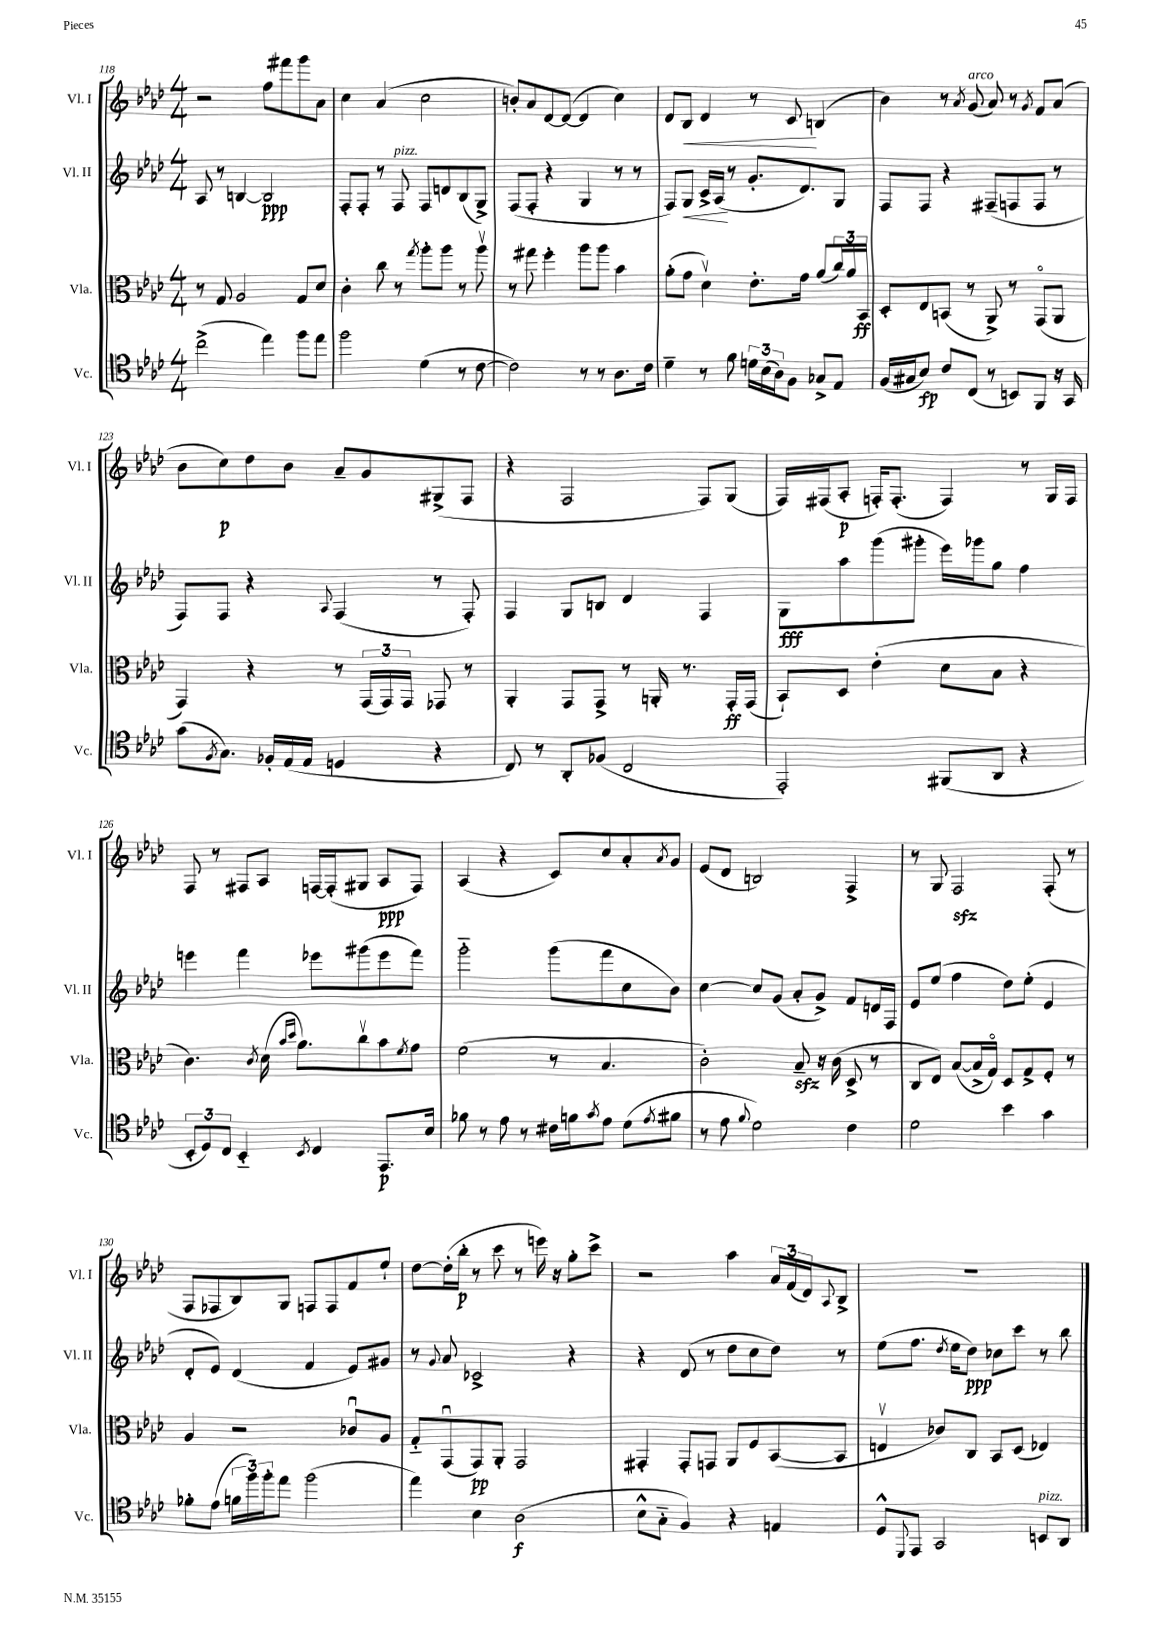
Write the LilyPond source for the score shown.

<<
\new StaffGroup <<
\new Staff = "s0" \with { instrumentName = "Vl. I" shortInstrumentName = "Vl. I" } {
    \clef treble \key aes \major \numericTimeSignature \time 4/4
    r2 f''8 fis'''8 g'''8 aes'8 |
    c''4 aes'4( c''2 |
    b'8-.) aes'8 des'8~ des'8~( des'4 c''4) |
    des'8 bes8\< des'4 r8 c'8\! b4( |
    bes'4) r8 \acciaccatura { aes'8 } g'8^\markup { \italic "arco" }( aes'8) r8 \acciaccatura { g'8 } f'8 aes'8( |
    bes'8 c''8\p) des''8 bes'8 aes'8-- g'8 gis8->( f8 |
    r4 f2 f8) g8( |
    f16) fis16( aes8-.\p f16-.) f8.-.( f4) r8 g16 f16 |
    f8 r8 fis8 aes8 f16~ f16-.( gis8 aes8\ppp f8) |
    aes4( r4 c'8) c''8 aes'8-. \acciaccatura { aes'8 } g'8 |
    ees'8( des'8 b2) f4-> |
    r8 g8 f2\sfz f8-.( r8 |
    f8 fes8 bes8) g8 f8 f8 f'8 ees''8-! |
    des''8~ des''16-.( bes''16-.\p r8 c'''8 r8 e'''16) r16 g''8-. c'''8-> |
    r2 aes''4 \tuplet 3/2 { aes'16 f'16( des'16) } \appoggiatura { aes8 } bes8-> |
    R1 \bar "|." |
}
\new Staff = "s1" \with { instrumentName = "Vl. II" shortInstrumentName = "Vl. II" } {
    \clef treble \key aes \major \numericTimeSignature \time 4/4
    aes8 r8 b4~ b2\ppp |
    f8-. f8-. r8 f8^\markup { \italic "pizz." } f8 d'8 bes8( g8->) |
    f8( f8-. r4 g4 r8 r8 |
    f8) g8\< c'16-> aes16\!( r8 g'8.-. des'8.) g8 |
    f8 f8 r4 fis8--( f8 f8 r8 |
    f8) f8 r4 \appoggiatura { aes8 } f4( r8 f8-.) |
    f4 g8 b8 des'4 f4 |
    g8\fff aes''8 g'''8( gis'''8-. ees'''16) ges'''16 g''8 f''4 |
    e'''4 f'''4 ees'''8 gis'''8( ees'''8 f'''8) |
    g'''2-_ g'''8( f'''8 c''8 bes'8) |
    c''4~ c''8 g'8( aes'8-. g'8->) f'8 d'16 f16 |
    ees'8 ees''8( f''4 des''8) ees''8-.( ees'4 |
    des'8-. ees'8) des'4( f'4 ees'8) gis'8 |
    r8 \appoggiatura { g'8 } aes'8 ces'2-> r4 |
    r4 des'8( r8 des''8 c''8 des''8) r8 |
    ees''8( f''8. \acciaccatura { des''8 } ees''16 des''8\ppp) ces''8 c'''8 r8 bes''8 \bar "|." |
}
\new Staff = "s2" \with { instrumentName = "Vla." shortInstrumentName = "Vla." } {
    \clef alto \key aes \major \numericTimeSignature \time 4/4
    r8 g8 aes2 g8 des'8 |
    c'4-. c''8 r8 \acciaccatura { g''8 } aes''8-. aes''8 r8 aes''8\upbow |
    r8 gis''8 f''4-. aes''8 aes''8 bes'4 |
    aes'8-.( g'8 des'4\upbow) ees'8.-. g'16 aes'8( \tuplet 3/2 { c''16) aes'16 bes,16\ff } |
    des8-. ees8 b,8( r8 aes,8->) r8 g,8\flageolet( aes,8 |
    g,4) r4 r8 \tuplet 3/2 { g,16( g,16) g,16 } ges,8 r8 |
    aes,4-. g,8 g,8-> r8 a,16-. r8. g,16-.\ff g,16( |
    bes,8-!) des8 ees'4-.( des'8 bes8 r4 |
    c'4.) \acciaccatura { c'8 } des'16( \grace { bes'16 des''16 } aes'8.) c''8\upbow bes'8 \acciaccatura { f'8 } g'8 |
    f'2( r8 bes4. |
    c'2-.) bes8--\sfz r16 c'16( des8-> r8 |
    c8 ees8) bes8~( bes16-> g16\flageolet) des8 g8-> f8-. r8 |
    aes4 r2 ces'8\downbow aes8 |
    g8-_ g,8\downbow( g,8\pp) aes,8-. g,2 |
    gis,4-. gis,8-. g,8 aes,8 f8 bes,8~( bes,8 |
    e4\upbow ces'8) c8 bes,8 des8( ees4) \bar "|." |
}
\new Staff = "s3" \with { instrumentName = "Vc." shortInstrumentName = "Vc." } {
    \clef tenor \key aes \major \numericTimeSignature \time 4/4
    c''2->( ees''4) f''8 ees''8 |
    f''2 des'4( r8 c'8~ |
    c'2) r8 r8 aes8. c'16 |
    des'4-- r8 f'8 \tuplet 3/2 { d'16 bes16( aes16) } f8 ges8-> ees8 |
    f16( gis16 bes8\fp) c'8 c8( r8 b,8) f,8 r16 g,16 |
    g'8( \acciaccatura { f8 } g8.) fes16-. ees16( ees16 d4 r4 |
    c8) r8 aes,8-. fes8( c2 |
    ees,2-.) fis,8( aes,8 r4 |
    \tuplet 3/2 { bes,8-. des8) c8 } bes,4-_ \acciaccatura { bes,8 } c4 ees,8.\p bes16 |
    fes'8 r8 ees'8 r8 cis'16 f'16 \acciaccatura { g'8 } ees'8 des'8( \acciaccatura { ees'8 } fis'8 |
    r8 ees'8 \appoggiatura { f'8 } des'2) c'4 |
    des'2 bes'4 g'4 |
    fes'8-. ees'8( \tuplet 3/2 { f'16 f''16) f''16-. } ees''8 f''2( |
    ees''4) bes4 aes2\f( |
    bes8-^ g8-_ f4) r4 e4 |
    des8-^ \appoggiatura { des,8 } ees,8 g,2 b,8^\markup { \italic "pizz." } aes,8 \bar "|." |
}
>>
>>
\layout { \context { \Score currentBarNumber = #118 } }
